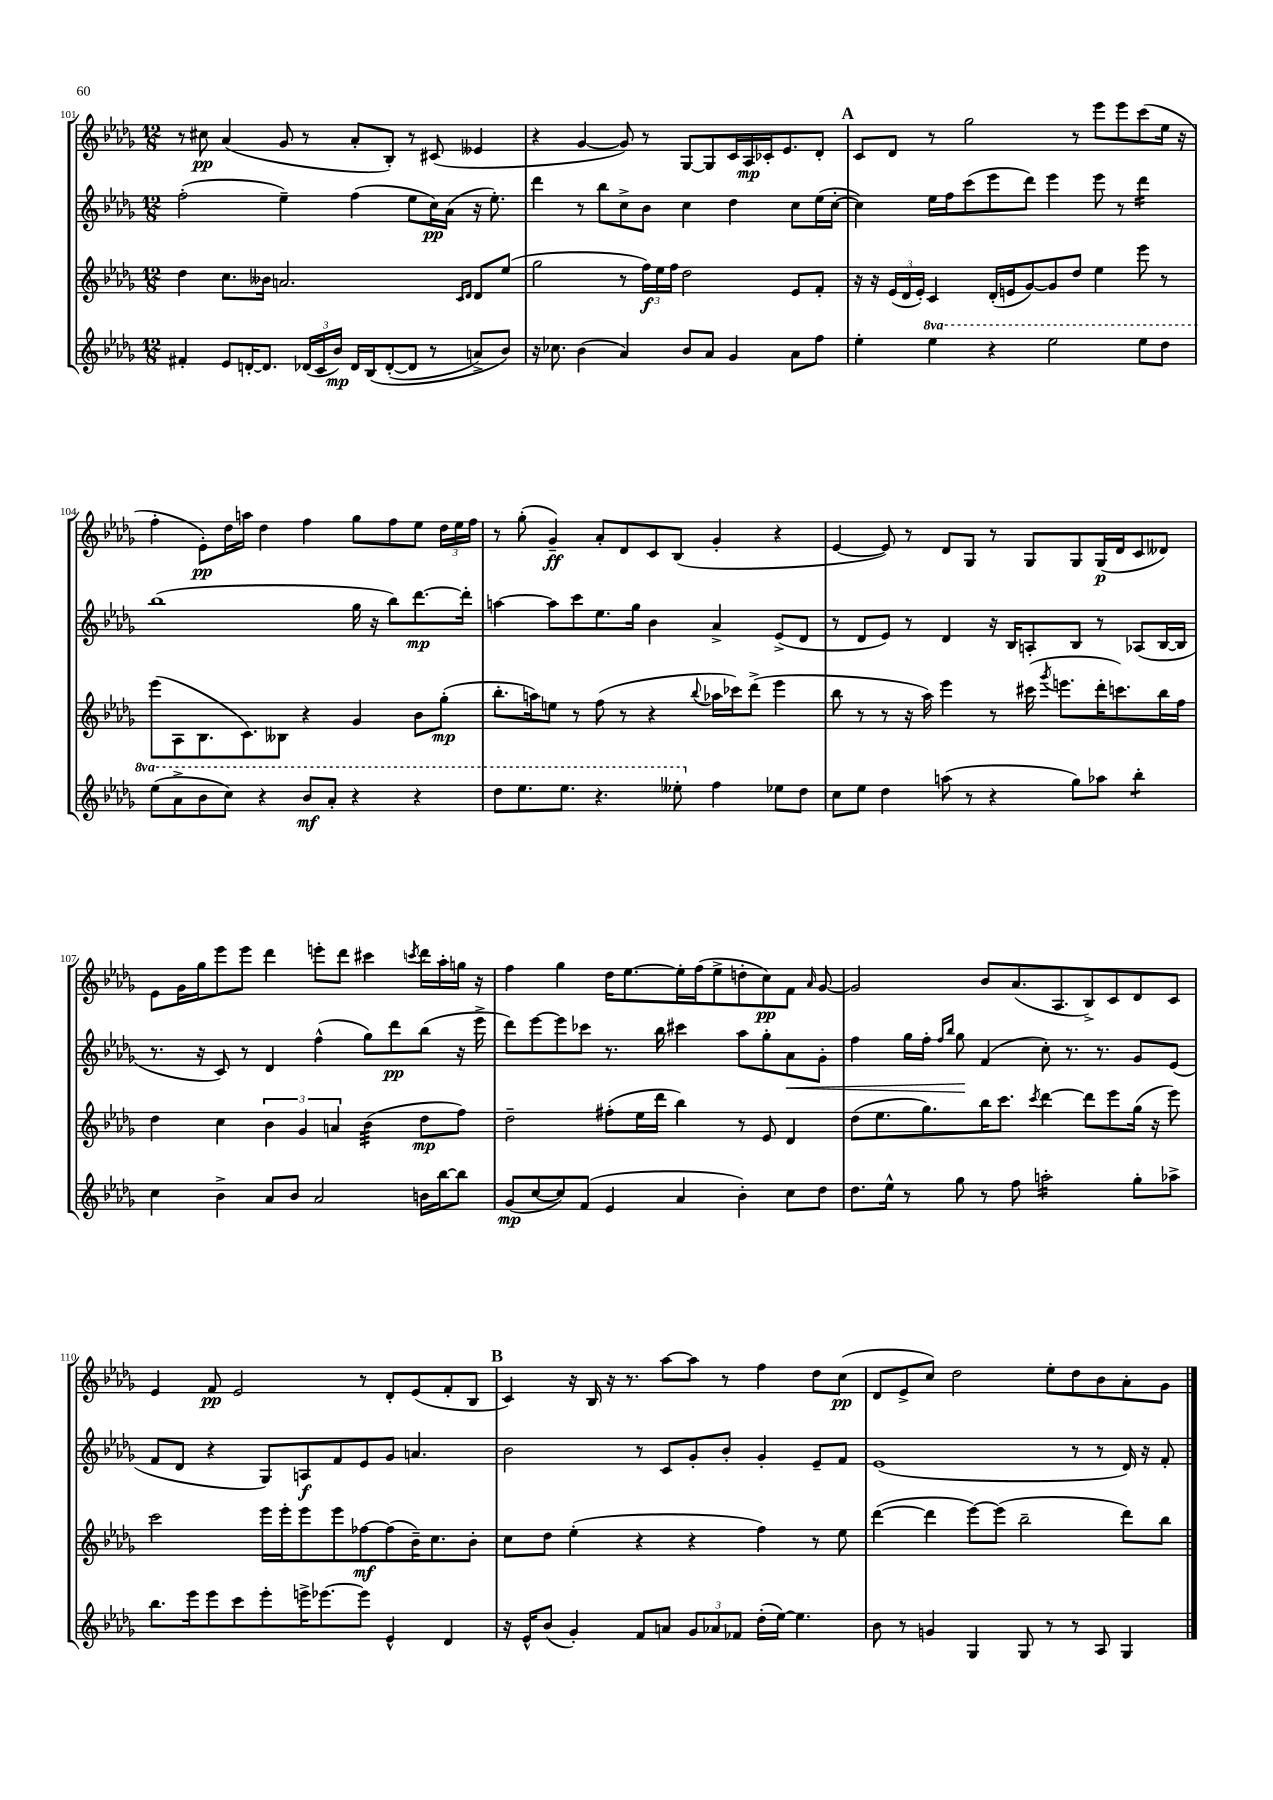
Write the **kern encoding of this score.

**kern	**kern	**kern	**kern
*staff4	*staff3	*staff2	*staff1
*clefG2	*clefG2	*clefG2	*clefG2
*k[b-e-a-d-g-]	*k[b-e-a-d-g-]	*k[b-e-a-d-g-]	*k[b-e-a-d-g-]
*M12/8	*M12/8	*M12/8	*M12/8
4f#'	4dd-	(2ff'	8r
.	.	.	8cc#
8e-	8.cc	.	(4a-
[16d'	.	.	.
8.d]	16b--	.	.
.	2.a	4ee-~)	8g-
(24d-	.	.	8r
24c	.	.	.
24b-)	.	.	.
16d-	.	(4ff	8a-'
&(16B-	.	.	.
([8d-'	.	.	8B-')
8d-]	.	8ee-	8r
8r	.	16cc)	(8c#
.	.	(16a-	.
.	16qqc	.	.
.	16qqd-	.	.
8a^)	8d-	16r	4e--
.	.	8.ee-')	.
8b-&)	(8ee-	.	.
=	=	=	=
16r	2gg-	4ddd-	4r
8.cc-	.	.	.
(4b-	.	8r	[4g-
.	.	8bb-	.
4a-)	8r	8cc^	8g-])
.	24ff)	8b-	8r
.	24ee-	.	.
.	24ff	.	.
8b-	2dd-	4cc	[8G-
8a-	.	.	8G-]
4g-	.	4dd-	16c
.	.	.	16A-
.	.	.	16c-'
.	.	.	8.e-
8a-	8e-	8cc	.
8ff	8f'	(16ee-	8d-'
.	.	[16cc'	.
=	=	=	=
4ee-'	16r	4cc])	8c
.	16r	.	.
.	(24e-	.	8d-
.	24d-	.	.
.	24e-')	.	.
4eee-	4c	16ee-	8r
.	.	16ff	.
.	.	(8ccc	2gg-
4r	(16d-'	8eee-	.
.	16e	.	.
.	[8g-)	8ddd-)	.
2eee-	8g-]	4eee-	.
.	8dd-	.	8r
.	4ee-	8eee-	8eee-
.	.	8r	8eee-
8eee-	8eee-	4ddd-	(8ccc
8ddd-	8r	.	16ee-
.	.	.	16r
=	=	=	=
(8eee-	(8eee-	(1bb-	4ff'
8aa-^	8A-	.	.
8bb-	8.B-	.	8e-')
8ccc)	.	.	16dd-
.	8.c)	.	16aa
4r	.	.	4dd-
.	8B--	.	.
8bb-	4r	.	4ff
8aa-'	.	.	.
4r	4g-	16gg-	8gg-
.	.	16r	.
.	.	8bb-)	8ff
4r	8b-	[8.ddd-	8ee-
.	(8gg-'	.	24dd-
.	.	.	24ee-
.	.	16ddd-']	.
.	.	.	24ff
=	=	=	=
8ddd-	8.bb-'	[4aa	8r
8.eee-	.	.	(8gg-'
.	16aa)	.	.
.	8ee	8aa]	4g-~)
8.eee-	.	.	.
.	8r	8ccc	.
4.r	(8ff	8.ee-	8a-'
.	8r	.	8d-
.	.	16gg-	.
.	4r	4b-	8c
8eee--'	.	.	(8B-
.	8qqbb-	.	.
4ff	16aa-	4a-^	4g-'
.	16ccc-)	.	.
.	(8ddd-^	.	.
8ee-	4eee-	(8e-^	4r
8dd-	.	8d-	.
=	=	=	=
8cc	8bb-	8r	[4e-
8ee-	8r	8d-	.
4dd-	8r	8e-)	8e-])
.	16r	8r	8r
.	16aa-)	.	.
(8aa	4eee-	4d-	8d-
8r	.	.	8G-
4r	8r	16r	8r
.	.	16B-	.
.	(16ccc#	8A'	8G-
.	8qggg-	.	.
.	8.eee	.	.
8gg-)	.	8B-	8G-
8aa-	16ddd-'	8r	(16G-
.	8.ccc)	.	16d-
4bb-'	.	(8A-	8c
.	16bb-	[16B-	8d--)
.	16ff	16B-]	.
=	=	=	=
4cc	4dd-	8.r	8e-
.	.	.	16g-
.	.	16r	16gg-
4b-^	4cc	8c)	8eee-
.	.	8r	8eee-
8a-	6b-	4d-	4ddd-
8b-	.	.	.
.	6g-	.	.
2a-	.	(4ff^^	8eee'
.	6a	.	.
.	.	.	8ddd-
.	(4b-	8gg-)	4ccc#
.	.	8ddd-	.
.	.	.	8qccc
16b	8dd-	(8bb-	16ddd-
[16bb-	.	.	16aa-'
8bb-]	8ff)	16r	16gg
.	.	16eee-^	16r
=	=	=	=
(8g-	2dd-~	8ddd-)	4ff
[8cc	.	[8eee-	.
8cc])	.	8eee-]	4gg-
(8f	.	8ccc-	.
4e-	(8ff#'	8.r	16dd-
.	.	.	[8.ee-
.	16ee-	.	.
.	16ddd-	16bb-	.
4a-	4bb-)	4ccc#	16ee-']
.	.	.	(16ff
.	.	.	8ee-^
4b-')	8r	8aa-	8dd'
.	8e-	8gg-'	8cc)
8cc	4d-	8a-	8f
.	.	.	16qqa-
8dd-	.	8g-'	[8g-
=	=	=	=
8.dd-	(8dd-	4ff	2g-]
.	8.ee-	.	.
16ee-^^	.	.	.
8r	.	16gg-	.
.	8.gg-)	16ff'	.
.	.	16qqff	.
.	.	16qqbb-	.
8gg-	.	8gg-	.
8r	16bb-	(4f	8b-
.	8.ccc	.	.
8ff	.	.	(8.a-
.	8qccc	.	.
2aa'	[4ddd-	8cc')	.
.	.	.	8.A-
.	.	8.r	.
.	8ddd-]	.	8B-^)
.	.	8.r	.
.	8eee-	.	8c
8gg-'	(16gg-	8g-	8d-
.	16r	.	.
8aa-^	8eee-)	(8e-	8c
=	=	=	=
8.bb-	2ccc	8f	4e-
.	.	8d-	.
16eee-	.	.	.
8eee-	.	4r	8f
8ccc	.	.	2e-
8eee-'	16eee-	8G-)	.
.	16eee-'	.	.
16eee^	8eee-	8A	.
[8.eee-	.	.	.
.	8eee-	8f	.
8eee-]	[8ff-	8e-	8r
4e-^^	(8ff-]	8g-	8d-'
.	16b-~)	4.a	(8e-
.	8.cc	.	.
4d-	.	.	8f'
.	8b-'	.	8B-
=	=	=	=
16r	8cc	2b-	4c)
16e-^^	.	.	.
(8b-	8dd-	.	.
4g-')	(4ee-'	.	16r
.	.	.	16B-
.	.	.	16r
.	.	.	8.r
8f	4r	8r	.
8a	.	8c	[8aa-
12g-	4r	8g-'	8aa-]
12a-	.	.	.
.	.	8b-'	8r
12f-	.	.	.
(16dd-'	4ff)	4g-'	4ff
[16ee-)	.	.	.
4.ee-]	.	.	.
.	8r	8e-~	8dd-
.	8ee-	8f	(8cc
=	=	=	=
8b-	([4ddd-	(1e-	8d-
8r	.	.	8e-^
4g	4ddd-]	.	8cc)
.	.	.	2dd-
4G-	[8eee-)	.	.
.	(8eee-]	.	.
8G-	2bb-~	.	.
8r	.	.	8ee-'
8r	.	8r	8dd-
8A-	.	8r	8b-
4G-	8ddd-)	16d-)	8a-'
.	.	16r	.
.	8bb-	8f'	8g-
==	==	==	==
*-	*-	*-	*-
